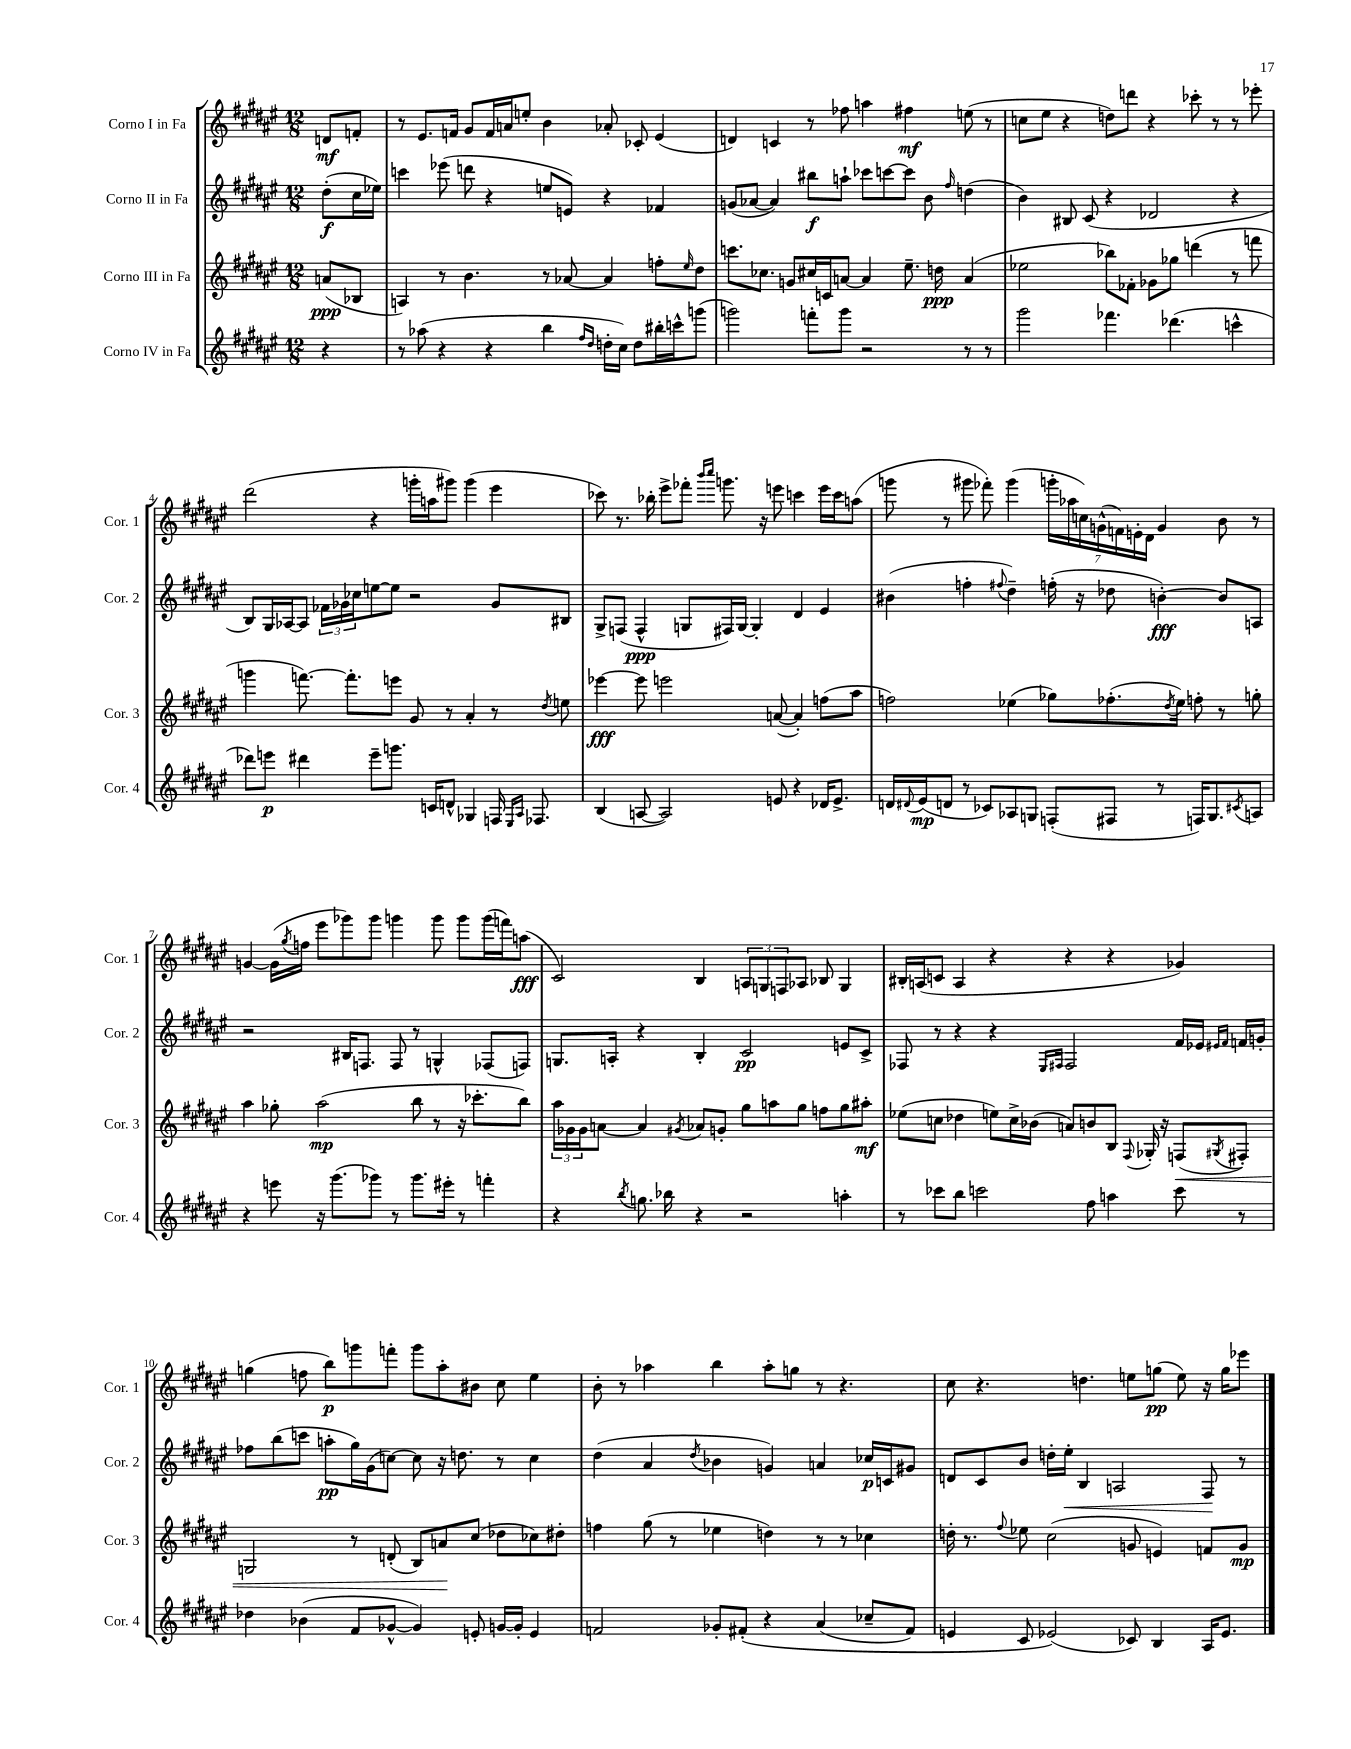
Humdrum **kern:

**kern	**dynam	**kern	**dynam	**kern	**dynam	**kern	**dynam
*part4	*part4	*part3	*part3	*part2	*part2	*part1	*part1
*staff4	*staff4	*staff3	*staff3	*staff2	*staff2	*staff1	*staff1
*I"Corno IV in Fa	*	*I"Corno III in Fa	*	*I"Corno II in Fa	*	*I"Corno I in Fa	*
*I'Cor. 4	*	*I'Cor. 3	*	*I'Cor. 2	*	*I'Cor. 1	*
*clefG2	*	*clefG2	*	*clefG2	*	*clefG2	*
*k[f#c#g#d#a#e#]	*	*k[f#c#g#d#a#e#]	*	*k[f#c#g#d#a#e#]	*	*k[f#c#g#d#a#e#]	*
*M12/8	*	*M12/8	*	*M12/8	*	*M12/8	*
=	=	=	=	=	=	=	=
4r	.	(8an/L	ppp	(8dd#'\L	f	8dn/L	mf
.	.	8B-X/J	.	16cc#\L	.	8fn'/J	.
.	.	.	.	16ee-X\JJ)	.	.	.
=1	=1	=1	=1	=1	=1	=1	=1
8r	.	4An/)	.	4cccn\	.	8r	.
(8aa-X\	.	.	.	.	.	8.e#/L	.
4r	.	8r	.	(8eee-X\	.	.	.
.	.	.	.	.	.	16fn/Jk	.
.	.	4.b\	.	8dddn\	.	8g#/L	.
4r	.	.	.	4r	.	16f/L	.
.	.	.	.	.	.	16an/J	.
.	.	.	.	.	.	8een'/J	.
4bb\	.	8r	.	8een/L	.	4b\	.
.	.	[8a-X/	.	8en/J)	.	.	.
16qqff#/LL	.	.	.	.	.	.	.
16qqdd#/JJ	.	.	.	.	.	.	.
16ddn'\LL	.	4a-/]	.	4r	.	8a-X'/	.
16cc#\JJ)	.	.	.	.	.	.	.
8dd\L	.	.	.	.	.	8c-X'/	.
16bb#X'\L	.	8ffn'\L	.	4f-X/	.	(4e#/	.
16cccn^^\J	.	.	.	.	.	.	.
.	.	16qqee#/	.	.	.	.	.
(8gggn\J	.	8dd#\J	.	.	.	.	.
=2	=2	=2	=2	=2	=2	=2	=2
2gggn\)	.	8.cccn\L	.	(8gn/L	.	4dn/)	.
.	.	.	.	[8a-X/J	.	.	.
.	.	8.cc-X\J	.	.	.	.	.
.	.	.	.	4a-/])	.	4cn/	.
.	.	8gn/L	.	.	.	.	.
8fffn'\L	.	16cc#X/L	.	8bb#X\L	f	8r	.
.	.	16cn/J	.	.	.	.	.
8ggg\J	.	[8an/J	.	8aan`\J	.	8ff-X\	.
2r	.	4a/]	.	8ccc-X\L	.	4aan\	.
.	.	.	.	[8cccn\	.	.	.
.	.	8.ee#~\	.	8ccc\J]	.	4ff#X\	mf
.	.	.	.	8b\	.	.	.
.	.	16ddn\	ppp	.	.	.	.
.	.	.	.	16qqff#/	.	.	.
8r	.	(4a/	.	(4ddn\	.	(8een\	.
8r	.	.	.	.	.	8r	.
=3	=3	=3	=3	=3	=3	=3	=3
2ggg#\	.	2ee-X\	.	4b\)	.	8ccn\L	.
.	.	.	.	.	.	8ee#\J	.
.	.	.	.	8B#X/	.	4r	.
.	.	.	.	(8c#/	.	.	.
4.fff-X\	.	8bb-X\L)	.	4r	.	8ddn\L)	.
.	.	8f-X'\J	.	.	.	8dddn\J	.
.	.	8g-X\L	.	2d-X/	.	4r	.
(4.ddd-X\	.	8gg-X\J	.	.	.	.	.
.	.	(4dddn\	.	.	.	8ccc-X'\	.
.	.	.	.	.	.	8r	.
4cccn^^\	.	8r	.	4r	.	8r	.
.	.	8fffn\	.	.	.	8eee-X'\	.
!!LO:LB:g=z
=4	=4	=4	=4	=4	=4	=4	=4
8ddd-X\L)	.	4gggn\	.	8B/L)	.	(2ddd#\	.
8eeen\J	p	.	.	16G#/L	.	.	.
.	.	.	.	[16A-X/J	.	.	.
4ddd#X\	.	[8.fffn\)	.	8A-/J]	.	.	.
.	.	.	.	24f-X\LL	.	.	.
.	.	.	.	24g-X\	.	.	.
.	.	8.fff'\L]	.	.	.	.	.
.	.	.	.	24cc-X\J	.	.	.
8eee~\L	.	.	.	[8een\	.	4r	.
8.gggn\J	.	8eeen\J	.	8ee\J]	.	.	.
.	.	8g#/	.	2r	.	16gggn'\LL	.
16cn/KL	.	.	.	.	.	16aan\J	.
8dn^^/J	.	8r	.	.	.	8ggg#X\J)	.
4G-X/	.	4a#'/	.	.	.	(4ggg#\	.
16Fn/	.	8r	.	8g-/L	.	4eee#\	.
16qqE#/LL	.	.	.	.	.	.	.
16qqA#/JJ	.	.	.	.	.	.	.
8.F-X/	.	.	.	.	.	.	.
.	.	8qdd#/	.	.	.	.	.
.	.	8een\	.	8B#X/J	.	.	.
=5	=5	=5	=5	=5	=5	=5	=5
(4B/	.	[4eee-X\	fff	8G#^/L	.	8ccc-X\)	.
.	.	.	.	(8Fn/J	.	8.r	.
[8An/	.	8eee-\]	.	4F^^/	ppp	.	.
.	.	.	.	.	.	16bb-X'\	.
2A/])	.	2eeen\	.	.	.	8eee#^\L	.
.	.	.	.	8Gn/L	.	8fff-X'\J	.
.	.	.	.	.	.	16qqbbb/LL	.
.	.	.	.	.	.	16qqcccc#/JJ	.
.	.	.	.	16F#X/L)	.	8.gggn\	.
.	.	.	.	[16G/JJ	.	.	.
.	.	.	.	4G'/]	.	.	.
.	.	.	.	.	.	16r	.
8en/	.	([8an/	.	.	.	8eeen\	.
4r	.	4a'/])	.	4d#/	.	4cccn\	.
16d-X/KL	.	(8ffn\L	.	4e#/	.	16eee\LL	.
8.e^/J	.	.	.	.	.	16ccc\J	.
.	.	8aa#\J	.	.	.	(8aan\J	.
=6	=6	=6	=6	=6	=6	=6	=6
16dn/LL	.	2ffn\)	.	(4b#X\	.	8gggn\	.
8qqd#X/	.	.	.	.	.	.	.
(16e#/J	mp	.	.	.	.	.	.
8dn/J	.	.	.	.	.	8r	.
8r	.	.	.	4ffn'\	.	8ggg#X\	.
8c-X/L)	.	.	.	.	.	8fff-X'\)	.
.	.	.	.	8qqff#X/	.	.	.
8A-X/	.	(4ee-X\	.	4dd#~\)	.	(4ggg#\	.
8Gn/J	.	.	.	.	.	.	.
(8Fn'/L	.	8gg-X\L)	.	(16ffn'\	.	28gggn'\LL	.
.	.	.	.	.	.	28aa-X\	.
.	.	.	.	16r	.	.	.
.	.	.	.	.	.	28ccn\)	.
.	.	.	.	.	.	(28gn^^\	.
8F#X/J	.	(8.ff-X'\	.	8dd-X\	.	.	.
.	.	.	.	.	.	28fn\)	.
.	.	.	.	.	.	28en'\	.
.	.	.	.	.	.	28d#\JJ	.
8r	.	.	.	[4bn'\)	fff	4g/	.
.	.	8qdd#/	.	.	.	.	.
.	.	16ee-\Jk)	.	.	.	.	.
16Fn/KL)	.	8ffn'\	.	.	.	.	.
8.G/	.	.	.	.	.	.	.
.	.	8r	.	8b/L]	.	8b\	.
8qc#X/	.	.	.	.	.	.	.
8An/J	.	8ggn'\	.	8An/J	.	8r	.
!!LO:LB:g=z
=7	=7	=7	=7	=7	=7	=7	=7
4r	.	4aa#\	.	2r	.	[4gn/	.
8eeen\	.	8gg-X'\	.	.	.	(16g\LL]	.
.	.	.	.	.	.	8qgg#/	.
.	.	.	.	.	.	16ffn\JJ	.
16r	.	(2aa#\	mp	.	.	8eee#\L	.
(8.ggg#\L	.	.	.	.	.	.	.
.	.	.	.	16B#X/KL	.	8ggg-X\)	.
.	.	.	.	8.Fn/J	.	.	.
8ggg-X\J)	.	.	.	.	.	8ggg-\J	.
8r	.	.	.	8F/	.	4gggn\	.
8.ggg-\L	.	8bb\	.	8r	.	.	.
.	.	8r	.	4Gn^^/	.	8ggg\	.
16eee#X'\Jk	.	.	.	.	.	.	.
8r	.	16r	.	.	.	8ggg\L	.
.	.	8.ccc-X'\L	.	.	.	.	.
4fffn'\	.	.	.	(8F-X/L	.	(16ggg\L	.
.	.	.	.	.	.	16fffn\J)	.
.	.	8bb\J)	.	8Fn/J)	.	(8aan\J	fff
=8	=8	=8	=8	=8	=8	=8	=8
4r	.	24aa#\LL	.	8.Gn/L	.	2c#/)	.
.	.	24g-X\	.	.	.	.	.
.	.	24g-\J	.	.	.	.	.
.	.	[8an\J	.	.	.	.	.
.	.	.	.	16An'/Jk	.	.	.
8qbb/	.	.	.	.	.	.	.
8.ggn\	.	4a/]	.	4r	.	.	.
16bb-X\	.	.	.	.	.	.	.
.	.	8qg#X/	.	.	.	.	.
4r	.	8a-X/L	.	4B'/	.	4B/	.
.	.	8gn'/J	.	.	.	.	.
2r	.	8gg#\L	.	2c#/	pp	12An/L	.
.	.	.	.	.	.	12Gn/	.
.	.	8aan\	.	.	.	.	.
.	.	.	.	.	.	12Fn/	.
.	.	8gg#\J	.	.	.	8A-X/J	.
.	.	8ffn\L	.	.	.	8B-X/	.
4aan'\	.	8gg#\	.	8en/L	.	4G/	.
.	.	8aa#X'\J	mf	8c#^/J	.	.	.
=9	=9	=9	=9	=9	=9	=9	=9
8r	.	(8ee-X\L	.	8F-X/	.	16B#X'/LL	.
.	.	.	.	.	.	(16An/J	.
8ccc-X\L	.	8ccn\J	.	8r	.	8cn/J	.
8bb\J	.	4dd-X\	.	4r	.	4A/	.
2cccn\	.	.	.	.	.	.	.
.	.	8een\L)	.	4r	.	4r	.
.	.	16cc^\L	.	.	.	.	.
.	.	(16b-X\JJ	.	.	.	.	.
.	.	.	.	16qqE#/LL	.	.	.
.	.	.	.	16qqF#X/JJ	.	.	.
.	.	8an/L)	.	2F#/	.	4r	.
8ff#\	.	8bn/	.	.	.	.	.
4aan\	.	8B/J	.	.	.	4r	.
.	.	8qqF#/	.	.	.	.	.
.	.	16G-X'/	.	.	.	.	.
.	.	16r	.	.	.	.	.
!	!	!	!LO:HP:b	!	!	!	!
8ccc\	.	(8Fn/L	<	16f#/LL	.	4g-X/)	.
.	.	.	.	16e-X/JJ	.	.	.
.	.	.	.	16qqe#X/LL	.	.	.
.	.	8qG#X/	.	16qqf#/JJ	.	.	.
8r	.	8F#X'/J)	.	16fn/LL	.	.	.
.	.	.	.	16gn'/JJ	.	.	.
!!LO:LB:g=z
=10	=10	=10	=10	=10	=10	=10	=10
4dd-X\	.	2Gn/	.	8ff-X\L	.	(4ggn\	.
.	.	.	.	(8bb\	.	.	.
(4b-X\	.	.	.	8cccn\J	.	8ffn\	.
.	.	.	.	8aan'\L	pp	8bb\L)	p
8f#/L	.	8r	.	16gg#\L)	.	8gggn\	.
.	.	.	.	(16g#\J	.	.	.
[8g-X^^/J	.	(8dn'/	.	[8ccn\J)	.	8fffn'\J	.
4g-/])	.	8B/L)	.	8cc\]	.	8ggg\L	.
.	.	8an/	.	16r	.	8aa#'\	.
.	.	.	.	8.ddn\	.	.	.
8en'/	.	(8cc#/J	[	.	.	8b#X\J	.
[16gn/LL	.	8dd-X\L	.	8r	.	8cc#\	.
16g'/JJ]	.	.	.	.	.	.	.
4e/	.	8cc-X\)	.	4cc\	.	4ee#\	.
.	.	8dd#X'\J	.	.	.	.	.
=11	=11	=11	=11	=11	=11	=11	=11
2fn/	.	4ffn\	.	(4dd#\	.	8b'\	.
.	.	.	.	.	.	8r	.
.	.	(8gg#\	.	4a#/	.	4aa-X\	.
.	.	8r	.	.	.	.	.
.	.	.	.	8qdd#/	.	.	.
8g-X'/L	.	4ee-X\	.	4b-X\	.	4bb\	.
(8f#X'/J	.	.	.	.	.	.	.
4r	.	4ddn\)	.	4gn/)	.	8aa-'\L	.
.	.	.	.	.	.	8ggn\J	.
(4a#/	.	8r	.	4an/	.	8r	.
.	.	8r	.	.	.	4.r	.
8cc-X~/L	.	4cc-X\	.	16cc-X/LL	p	.	.
.	.	.	.	16cn/J	.	.	.
8f#/J)	.	.	.	8g#X/J	.	.	.
=12	=12	=12	=12	=12	=12	=12	=12
4en/	.	16ddn'\	.	8dn/L	.	8cc#\	.
.	.	8.r	.	.	.	.	.
.	.	.	.	8c#/	.	4.r	.
.	.	8qqff#/	.	.	.	.	.
8c#/	.	8ee-X\	.	8b/J	.	.	.
(2e-X/)	.	(2cc#\	.	16ddn'\LL	.	.	.
!	!	!	!	!	!LO:HP:b	!	!
.	.	.	.	16ee#'\JJ	<	.	.
.	.	.	.	4B/	.	4.ddn\	.
.	.	.	.	2An/	.	.	.
8c-X/)	.	8gn/	.	.	.	8een\L	.
4B/	.	4en/)	.	.	.	(8ggn\J	pp
.	.	.	.	.	.	8ee\)	.
16A#/KL	.	8fn/L	.	8F#/	.	16r	.
8.e-/J	.	.	.	.	.	16gg\KL	.
.	.	8g/J	mp	8r	[	8eee-X\J	.
==	==	==	==	==	==	==	==
*-	*-	*-	*-	*-	*-	*-	*-
